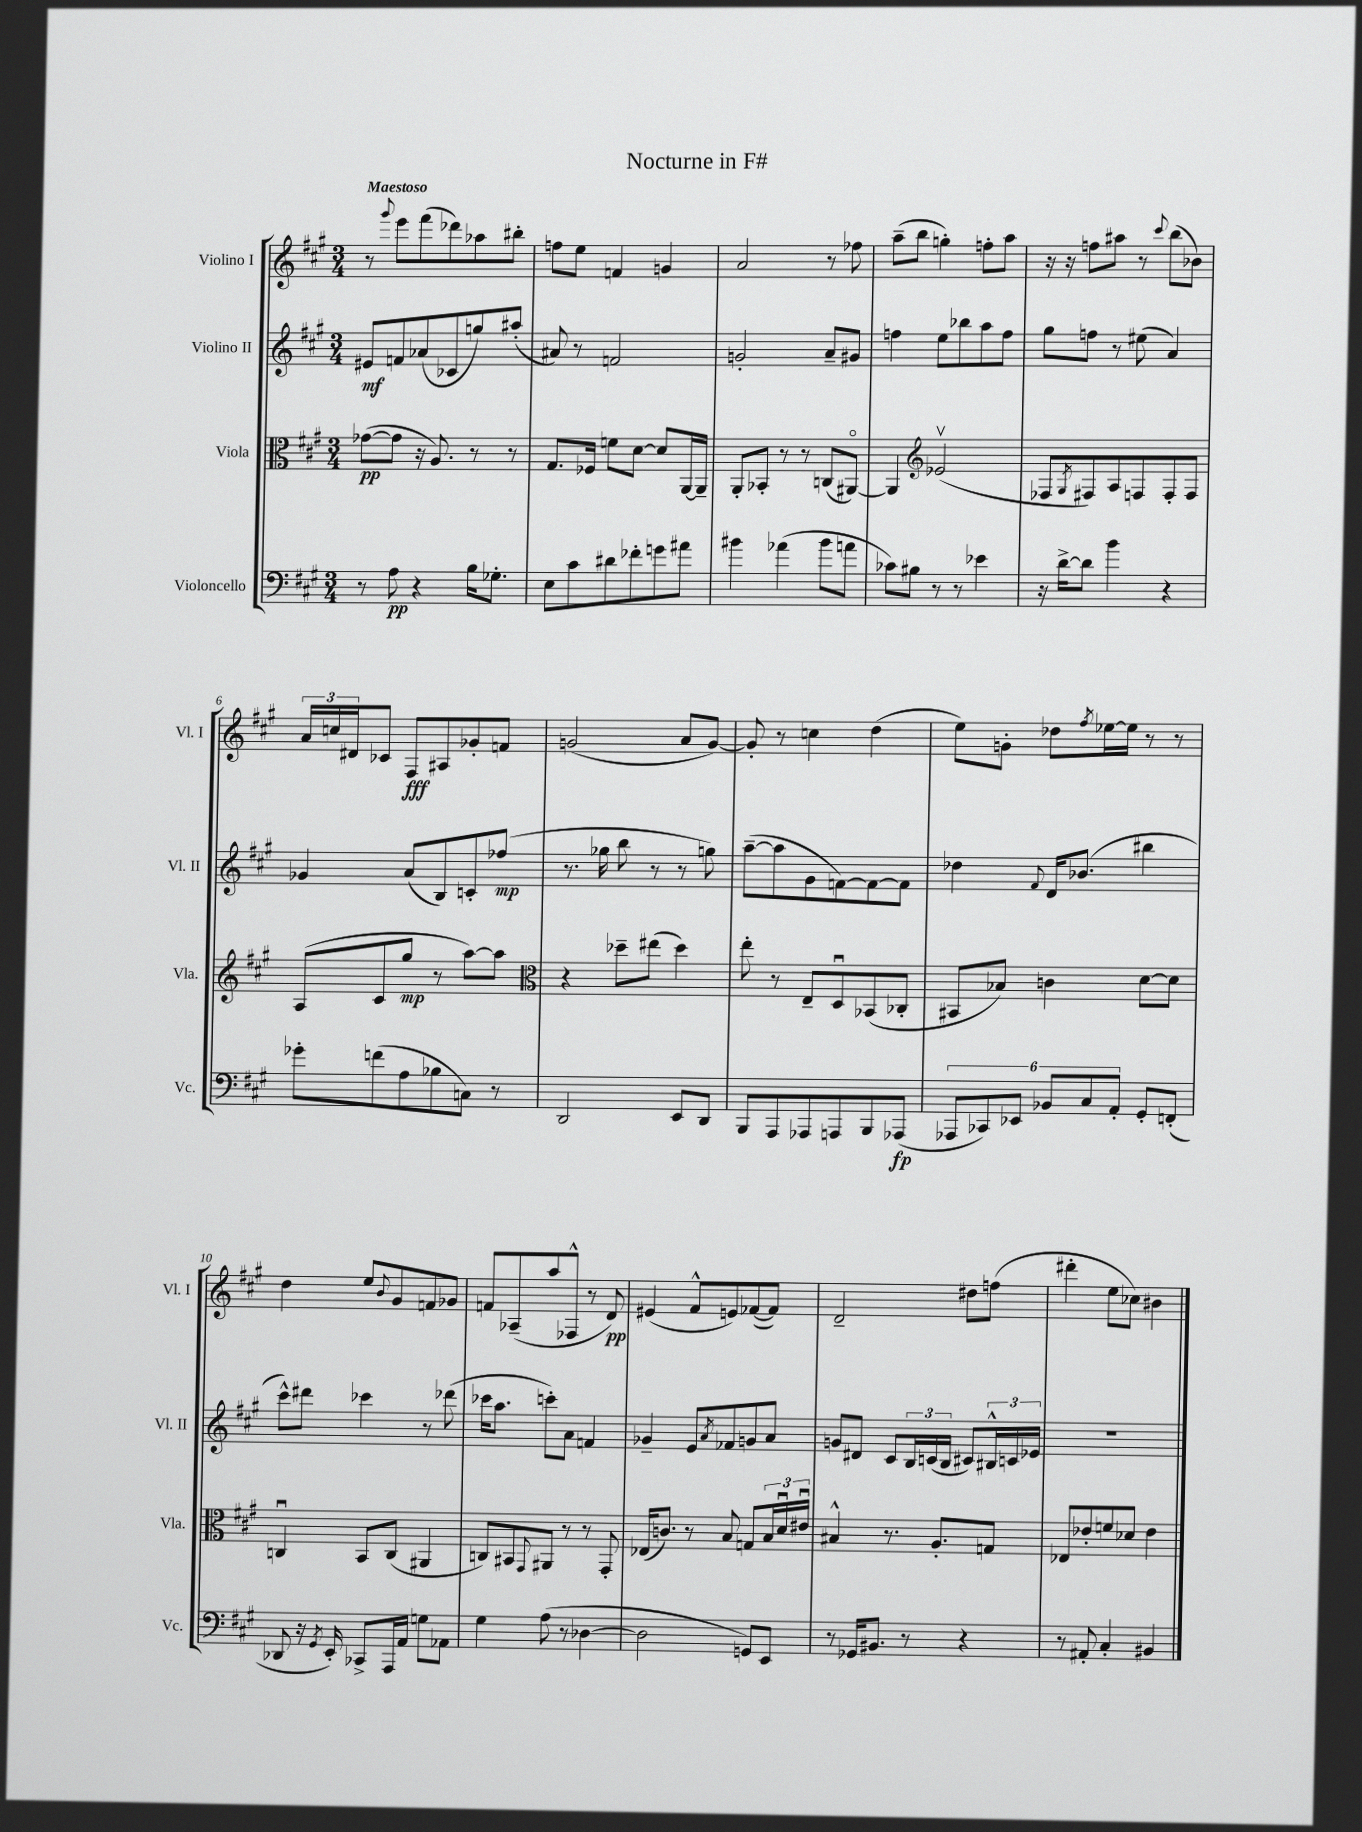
\header { title = "Nocturne in F#" }
<<
\new StaffGroup <<
\new Staff = "s0" \with { instrumentName = "Violino I" shortInstrumentName = "Vl. I" } {
    \clef treble \key a \major \numericTimeSignature \time 3/4 \tempo "Maestoso"
    r8 \appoggiatura { gis'''8 } e'''8 fis'''8( des'''8) aes''8 bis''8-. |
    f''8 e''8 f'4 g'4 |
    a'2 r8 fes''8 |
    a''8--( b''8 g''4-.) f''8-. a''8 |
    r16 r16 f''8 ais''8 r8 \appoggiatura { cis'''8 } b''8( bes'8) |
    \tuplet 3/2 { a'16 c''16 dis'16 } ces'8 fis8\fff ais8 ges'8-. f'8 |
    g'2( a'8 g'8~) |
    g'8-. r8 c''4 d''4( |
    e''8) g'8-. des''8 \acciaccatura { fis''8 } ees''16~ ees''16 r8 r8 |
    d''4 e''8 \appoggiatura { b'8 } gis'8 f'8 ges'8 |
    f'8 aes8--( a''8 fes8-^ r8 d'8\pp) |
    eis'4( fis'8-^ e'8) fes'8~( fes'8) |
    d'2-- dis''8 f''8( |
    dis'''4-. e''8 ces''8) bis'4 \bar "|." |
}
\new Staff = "s1" \with { instrumentName = "Violino II" shortInstrumentName = "Vl. II" } {
    \clef treble \key a \major \numericTimeSignature \time 3/4
    eis'8\mf f'8 aes'8( ces'8 g''8) ais''8-.( |
    ais'8) r8 f'2 |
    g'2-. a'8-- gis'8 |
    f''4 e''8 bes''8 a''8 f''8 |
    gis''8 f''8 r8 eis''8( a'4) |
    ges'4 a'8( b8) c'8-. fes''8\mp( |
    r8. ges''16 b''8 r8 r8 g''8) |
    a''8~--( a''8 gis'8 f'8~) f'8~ f'8 |
    des''4 \appoggiatura { fis'8 } d'16 bes'8.( bis''4 |
    cis'''8-^) dis'''8 ces'''4 r8 des'''8( |
    ces'''16 a''8. c'''8-.) a'8 f'4 |
    ges'4-- e'8 \acciaccatura { a'8 } fes'8 g'8 a'8 |
    g'8 dis'8 cis'8 \tuplet 3/2 { b16 c'16( b16 } cis'8) \tuplet 3/2 { bis16-^ c'16 ees'16 } |
    R2. \bar "|." |
}
\new Staff = "s2" \with { instrumentName = "Viola" shortInstrumentName = "Vla." } {
    \clef alto \key a \major \numericTimeSignature \time 3/4
    ges'8~\pp( ges'8 r16 a8.) r8 r8 |
    gis8. fes16 f'8 d'8~ d'8 a,16~ a,16-- |
    a,8-. bes,8-. r8 r8 c8( ais,8~\flageolet) |
    ais,4 \clef treble ees'2\upbow( |
    fes8 \acciaccatura { gis8 } fis8) a8 f8 f8-. f8 |
    a8( cis'8 gis''8\mp r8 a''8~) a''8 |
    \clef alto r4 des''8-- eis''8( des''4) |
    e''8-. r8 e8-- d8\downbow bes,8( ces8-. |
    bis,8 bes8) c'4 d'8~ d'8 |
    c4\downbow b,8 c8( ais,4 |
    c8) bis,8 \appoggiatura { gis,8 } ais,8 r8 r8 gis,8-. |
    ees16( c'8.) r8 b8 g8 \tuplet 3/2 { b16 d'16\downbow eis'16\downbow } |
    bis4-^ r8. a8.-. g8 |
    ees8 ees'8-. f'8 des'8 ees'4 \bar "|." |
}
\new Staff = "s3" \with { instrumentName = "Violoncello" shortInstrumentName = "Vc." } {
    \clef bass \key a \major \numericTimeSignature \time 3/4
    r8 a8\pp r4 b16 ges8.-. |
    e8 cis'8 dis'8 fes'8-. g'8 ais'8 |
    bis'4 aes'4( bis'8 a'8 |
    ces'8) bis8 r8 r8 ees'4 |
    r16 d'16~-> d'8 b'4 r4 |
    ges'8-. f'8( a8 bes8 c8) r8 |
    d,2 e,8 d,8 |
    b,,8 a,,8 aes,,8 a,,8 b,,8 aes,,8\fp( |
    \tuplet 6/4 { aes,,8 ces,8) ees,8 bes,8 cis8 a,8-. } gis,8-. f,8-.( |
    des,8 r16 \acciaccatura { gis,8 } e,16-.) ces,8-> a,,16 a,16 g8 aes,8 |
    gis4 a8( r8 des4~ |
    des2 g,8) e,8 |
    r8 ges,16 bis,8. r8 r4 |
    r8 ais,8-. cis4-. bis,4 \bar "|." |
}
>>
>>
